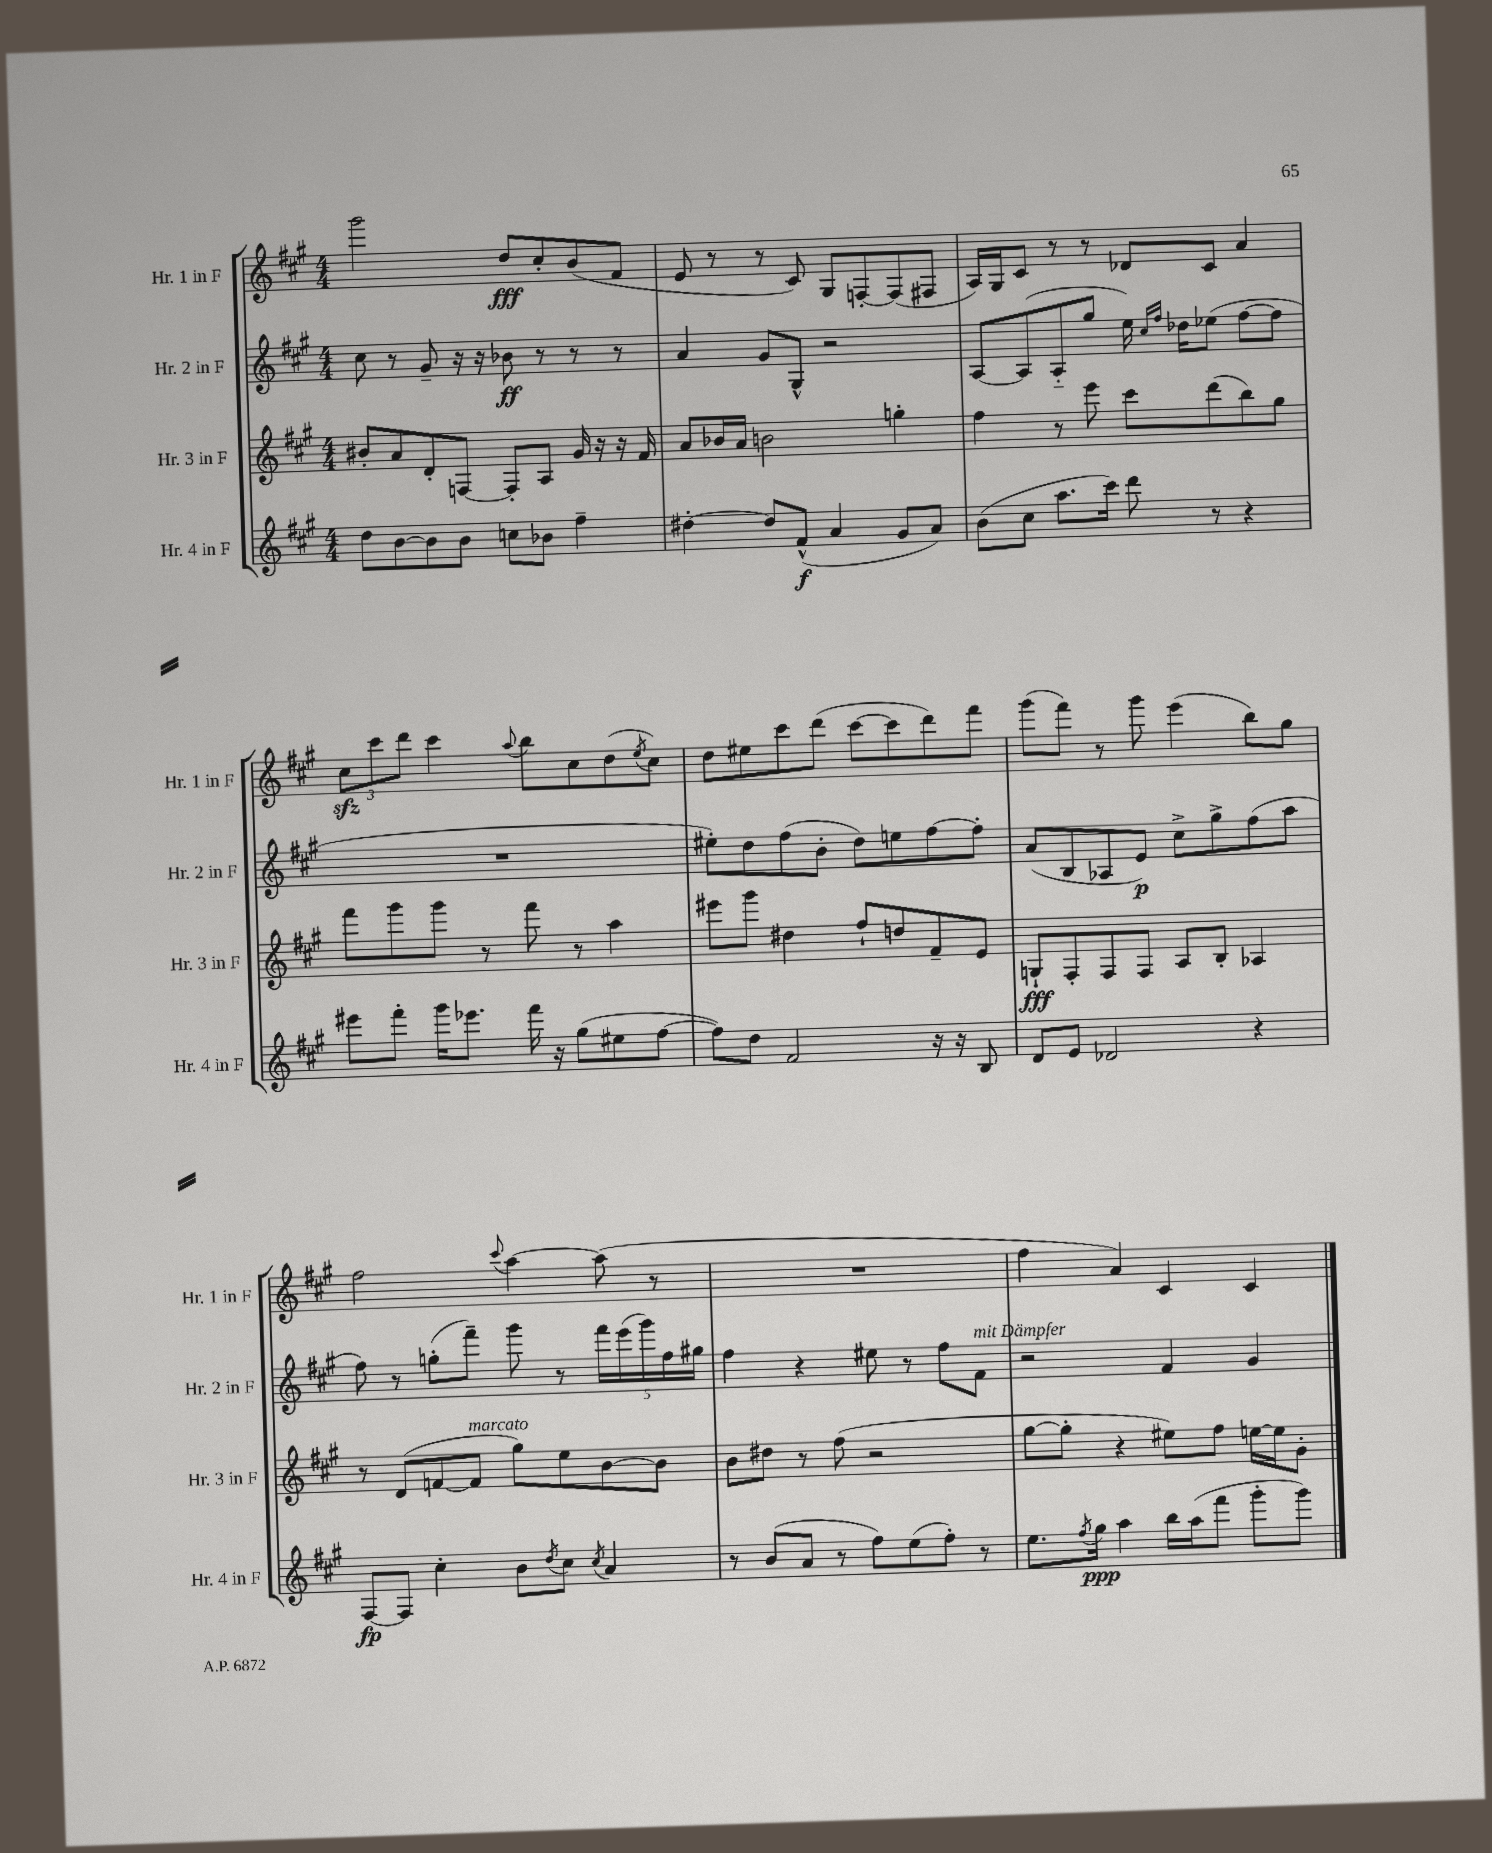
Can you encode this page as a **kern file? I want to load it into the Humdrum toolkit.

**kern	**dynam	**kern	**dynam	**kern	**dynam	**kern	**dynam
*part4	*part4	*part3	*part3	*part2	*part2	*part1	*part1
*staff4	*staff4	*staff3	*staff3	*staff2	*staff2	*staff1	*staff1
*I"Hr. 4 in F	*	*I"Hr. 3 in F	*	*I"Hr. 2 in F	*	*I"Hr. 1 in F	*
*I'Hr. 4 in F	*	*I'Hr. 3 in F	*	*I'Hr. 2 in F	*	*I'Hr. 1 in F	*
*clefG2	*	*clefG2	*	*clefG2	*	*clefG2	*
*k[f#c#g#]	*	*k[f#c#g#]	*	*k[f#c#g#]	*	*k[f#c#g#]	*
*M4/4	*	*M4/4	*	*M4/4	*	*M4/4	*
=60	=60	=60	=60	=60	=60	=60	=60
8dd\L	.	8b#X'/L	.	8cc#\	.	2ggg#\	.
[8b\	.	8a/	.	8r	.	.	.
8b\]	.	8d'/	.	8g#~/	.	.	.
8b\J	.	[8Fn/J	.	16r	.	.	.
.	.	.	.	16r	.	.	.
8ccn\L	.	8F'/L]	.	8b-X\	ff	8dd/L	fff
8b-X\J	.	8A/J	.	8r	.	8cc#'/	.
4ff#~\	.	16g#/	.	8r	.	(8b/	.
.	.	16r	.	.	.	.	.
.	.	16r	.	8r	.	8f#/J	.
.	.	16f#/	.	.	.	.	.
=61	=61	=61	=61	=61	=61	=61	=61
[4dd#X'\	.	8a/L	.	4a/	.	8e/	.
.	.	16b-X/L	.	.	.	8r	.
.	.	16a/JJ	.	.	.	.	.
8dd#/L]	.	2bn\	.	8g#/L	.	8r	.
(8f#^^/J	f	.	.	8G#^^/J	.	8c#/)	.
4a/	.	.	.	2r	.	8G#/L	.
.	.	.	.	.	.	[8Fn'/	.
8g#/L	.	4ggn'\	.	.	.	(8F/]	.
8a/J)	.	.	.	.	.	8F#X/J	.
=62	=62	=62	=62	=62	=62	=62	=62
(8b\L	.	4ff#\	.	[8A/L	.	16A/LL)	.
.	.	.	.	.	.	16G#/J	.
8cc#\J	.	.	.	(8A/]	.	8c#/J	.
8.aa\L	.	8r	.	8A/	.	8r	.
.	.	8eee\	.	8gg#/J	.	8r	.
16ccc#\Jk)	.	.	.	.	.	.	.
8ddd\	.	8ccc#\L	.	16ee\)	.	8d-X/L	.
.	.	.	.	16qqcc#/LL	.	.	.
.	.	.	.	16qqff#/JJ	.	.	.
.	.	.	.	16dd-X\KL	.	.	.
8r	.	(8ddd\	.	(8ee-X\J	.	8c#/J	.
4r	.	8bb\)	.	[8ff#\L	.	4a/	.
.	.	8gg#\J	.	8ff#\J]	.	.	.
!!LO:LB:g=z
=63	=63	=63	=63	=63	=63	=63	=63
8eee#X\L	.	8fff#\L	.	1r	.	12cc#zz\L	.
.	.	.	.	.	.	12ccc#\	.
8fff#'\J	.	8ggg#\	.	.	.	.	.
.	.	.	.	.	.	12ddd\J	.
16ggg#\KL	.	8ggg#\J	.	.	.	4ccc#\	.
8.eee-X\J	.	.	.	.	.	.	.
.	.	8r	.	.	.	.	.
.	.	.	.	.	.	8qqaa/	.
16fff#\	.	8fff#\	.	.	.	8bb\L	.
16r	.	.	.	.	.	.	.
(8gg#\L	.	8r	.	.	.	8cc#\	.
8ee#X\	.	4aa\	.	.	.	(8dd\	.
.	.	.	.	.	.	8qee/	.
[8ff#\J	.	.	.	.	.	8cc#\J)	.
=64	=64	=64	=64	=64	=64	=64	=64
8ff#\L])	.	8eee#X\L	.	8ee#X'\L)	.	8dd\L	.
8dd\J	.	8ggg#\J	.	8dd\	.	8ee#X\	.
2f#/	.	4dd#X\	.	(8ff#\	.	8ccc#\	.
.	.	.	.	8b'\J	.	(8ddd\J	.
.	.	8ff#`/L	.	8dd\L)	.	[8ccc#\L	.
.	.	8ddn/	.	8een\	.	8ccc#\]	.
16r	.	8f#~/	.	[8ff#\	.	8ddd\)	.
16r	.	.	.	.	.	.	.
8B/	.	8e/J	.	8ff#'\J]	.	8fff#\J	.
=65	=65	=65	=65	=65	=65	=65	=65
8d/L	.	8Gn`/L	fff	(8a/L	.	(8ggg#\L	.
8e/J	.	8F#'/	.	8B/	.	8fff#\J)	.
2d-X/	.	8F#/	.	8A-X/	.	8r	.
.	.	8F#/J	.	8e/J)	p	8ggg#\	.
.	.	8A/L	.	8cc#^\L	.	(4eee\	.
.	.	8B'/J	.	8gg#^\	.	.	.
4r	.	4A-X/	.	(8ff#\	.	8bb\L)	.
.	.	.	.	8aa\J	.	8gg#\J	.
!!LO:LB:g=z
=66	=66	=66	=66	=66	=66	=66	=66
[8F#/L	fp	8r	.	8ff#\)	.	2ff#\	.
8F#/J]	.	(8d/L	.	8r	.	.	.
4cc#'\	.	[8fn/	.	(8ggn'\L	.	.	.
!	!	!LO:TX:a:i:t=marcato	!	!	!	!	!
.	.	8f/J]	.	8fff#~\J)	.	.	.
.	.	.	.	.	.	8qqccc#/	.
8b\L	.	8gg#\L)	.	8ggg#\	.	[4aa\	.
8qdd/	.	.	.	.	.	.	.
8cc#\J	.	8ee\	.	8r	.	.	.
8qcc#/	.	.	.	.	.	.	.
4a/	.	[8b\	.	20fff#\LL	.	(8aa\]	.
.	.	.	.	(20eee\	.	.	.
.	.	.	.	20ggg#\)	.	.	.
.	.	8b\J]	.	.	.	8r	.
.	.	.	.	20ff#\	.	.	.
.	.	.	.	20gg#X\JJ	.	.	.
=67	=67	=67	=67	=67	=67	=67	=67
8r	.	8b\L	.	4ff#\	.	1r	.
(8b/L	.	8dd#X\J	.	.	.	.	.
8a/J	.	8r	.	4r	.	.	.
8r	.	(8ff#\	.	.	.	.	.
8ff#\L)	.	2r	.	8ee#X\	.	.	.
(8ee\	.	.	.	8r	.	.	.
8ff#'\J)	.	.	.	8ff#\L	.	.	.
!	!	!	!	!LO:TX:a:i:t=mit Dämpfer	!	!	!
8r	.	.	.	8f#\J	.	.	.
=68	=68	=68	=68	=68	=68	=68	=68
8.ee\L	.	[8gg#\L	.	2r	.	4ff#\	.
.	.	8gg#'\J]	.	.	.	.	.
8qff#/	.	.	.	.	.	.	.
16gg#\Jk	ppp	.	.	.	.	.	.
4aa\	.	4r	.	.	.	4a/)	.
16bb\LL	.	8ee#X\L)	.	4f#/	.	4c#/	.
(16aa\J	.	.	.	.	.	.	.
8fff#\J	.	8ff#\J	.	.	.	.	.
8ggg#'\L	.	[16een\LL	.	4g#/	.	4c#/	.
.	.	16ee\J]	.	.	.	.	.
8ggg#\J)	.	8g#'\J	.	.	.	.	.
==	==	==	==	==	==	==	==
*-	*-	*-	*-	*-	*-	*-	*-
